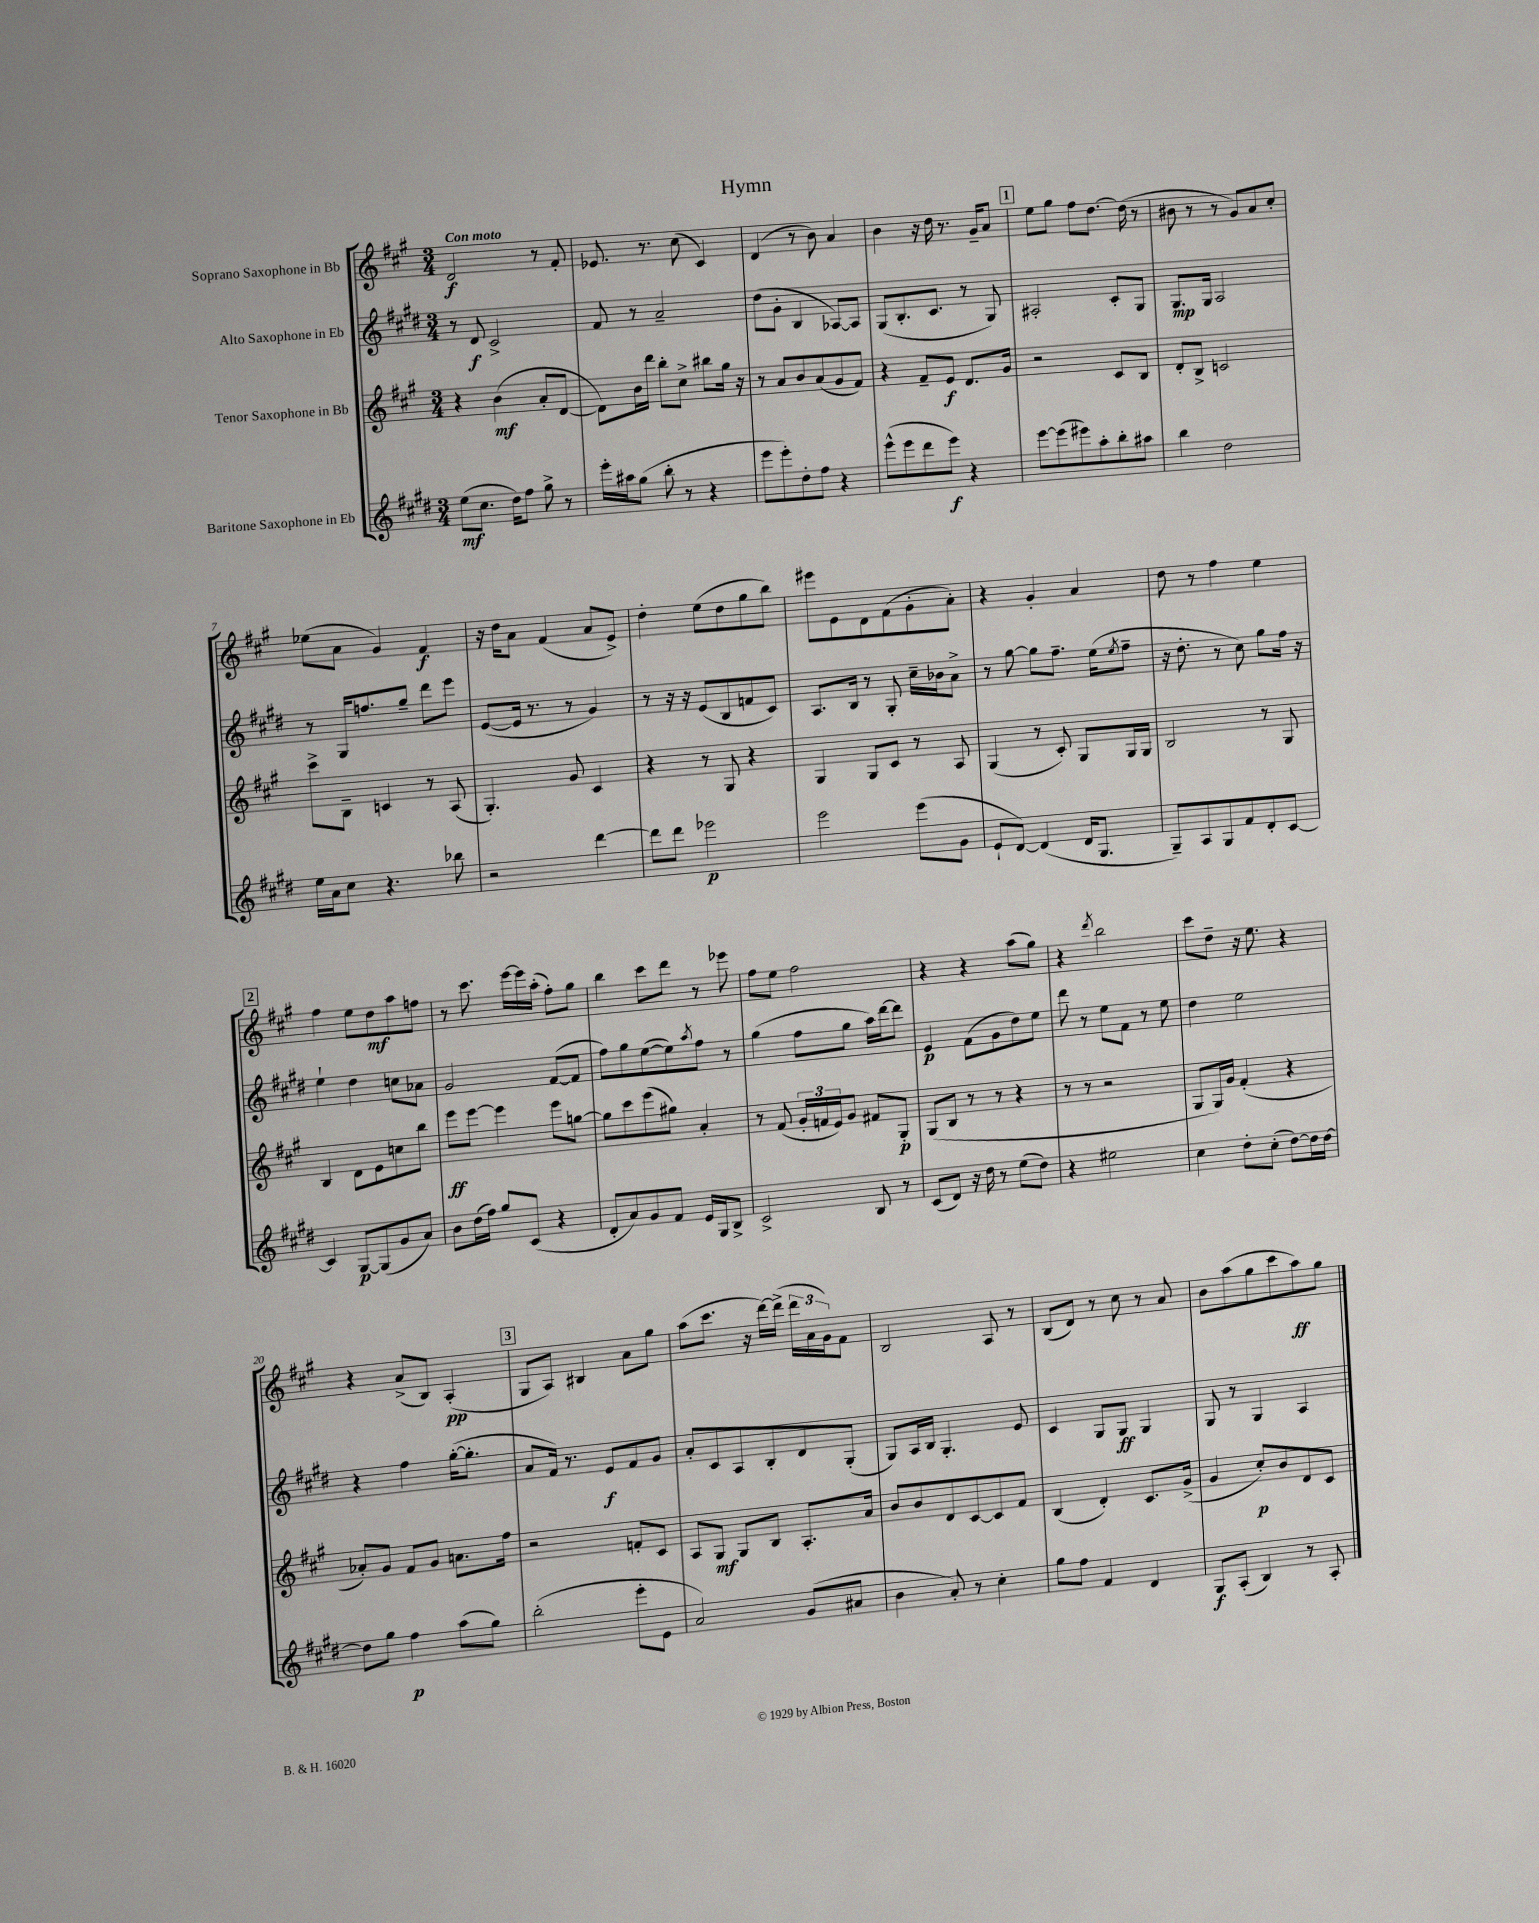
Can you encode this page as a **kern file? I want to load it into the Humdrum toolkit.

**kern	**dynam	**kern	**dynam	**kern	**dynam	**kern	**dynam
*part4	*part4	*part3	*part3	*part2	*part2	*part1	*part1
*staff4	*staff4	*staff3	*staff3	*staff2	*staff2	*staff1	*staff1
*I"Baritone Saxophone in Eb	*	*I"Tenor Saxophone in Bb	*	*I"Alto Saxophone in Eb	*	*I"Soprano Saxophone in Bb	*
*clefG2	*	*clefG2	*	*clefG2	*	*clefG2	*
*k[f#c#g#d#]	*	*k[f#c#g#]	*	*k[f#c#g#d#]	*	*k[f#c#g#]	*
*M3/4	*	*M3/4	*	*M3/4	*	*M3/4	*
=1	=1	=1	=1	=1	=1	=1	=1
!	!	!	!	!	!	!LO:TX:a:B:t=Con moto	!
(8ee\L	mf	4r	.	8r	.	2d/	f
8.cc#\J	.	.	.	8d#/	f	.	.
.	.	(4b\	mf	2c#^/	.	.	.
16dd#\KL)	.	.	.	.	.	.	.
8ff#\J	.	.	.	.	.	.	.
8gg#^\	.	8a'/L	.	.	.	8r	.
8r	.	[8d/J	.	.	.	8f#'/	.
=2	=2	=2	=2	=2	=2	=2	=2
16eee'\LL	.	8d\L])	.	8f#/	.	8.e-X/	.
16aa#X\J	.	.	.	.	.	.	.
(8gg#\J	.	16b\L	.	8r	.	.	.
.	.	16ddd\JJ	.	.	.	8.r	.
8bb'\	.	8bb'\L	.	2a~/	.	.	.
8r	.	8cc#^\J	.	.	.	(8cc#\	.
4r	.	8bb#X\L	.	.	.	4c#/)	.
.	.	16gg#\Jk	.	.	.	.	.
.	.	16r	.	.	.	.	.
=3	=3	=3	=3	=3	=3	=3	=3
8eee\L	.	8r	.	(8dd#\L	.	(4d/	.
8eee'\)	.	8a/L	.	8g#'\J	.	.	.
8dd#'\	.	8b/	.	4B/	.	8r	.
8ff#\J	.	(8a/	.	.	.	8b\)	.
4r	.	8g#/	.	[8A-X/L)	.	4a/	.
.	.	8f#/J)	.	8A-/J]	.	.	.
=4	=4	=4	=4	=4	=4	=4	=4
(8eee^^\L	.	4r	.	(8G#/L	.	4b\	.
8eee\	.	.	.	8.B'/	.	.	.
8ddd#\	.	8f#~/L	.	.	.	16r	.
.	.	.	.	8.c#/J	.	16dd\	.
8eee\J)	f	8e/J	f	.	.	8.r	.
4r	.	8.d/L	.	8r	.	.	.
.	.	.	.	.	.	16g#~/KL	.
.	.	.	.	8G#/)	.	8a/J	.
.	.	16g#/Jk	.	.	.	.	.
!!LO:REH:place=s1:t=1
=5	=5	=5	=5	=5	=5	=5	=5
[8eee\L	.	2r	.	2A#X'/	.	8ee\L	.
(8eee\]	.	.	.	.	.	8gg#\J	.
8eee#X\)	.	.	.	.	.	8ff#\L	.
8aa'\	.	.	.	.	.	[8.dd\J	.
8bb'\	.	8c#/L	.	8c#'/L	.	.	.
.	.	.	.	.	.	(16dd\]	.
8aa#X\J	.	8B/J	.	8G#/J	.	8r	.
=6	=6	=6	=6	=6	=6	=6	=6
4bb\	.	8d'/L	.	8.G#/L	mp	8b#X\	.
.	.	8B^/J	.	.	.	8r	.
.	.	.	.	16G#/Jk	.	.	.
2dd#\	.	2cn/	.	2A/	.	8r	.
.	.	.	.	.	.	8g#/L)	.
.	.	.	.	.	.	8a/	.
.	.	.	.	.	.	8cc#'/J	.
!!LO:LB:g=z
=7	=7	=7	=7	=7	=7	=7	=7
16ee\LL	.	8ccc#^\L	.	8r	.	(8ee-X\L	.
16a\J	.	.	.	.	.	.	.
8cc#\J	.	8B~\J	.	16G#/KL	.	8a\J	.
.	.	.	.	8.ffn/	.	.	.
4.r	.	4cn/	.	.	.	4g#/)	.
.	.	.	.	8gg#~/J	.	.	.
.	.	8r	.	8ddd#\L	.	4f#/	f
8bb-X\	.	(8A/	.	8eee\J	.	.	.
=8	=8	=8	=8	=8	=8	=8	=8
2r	.	4.G#'/)	.	([8e/L	.	16r	.
.	.	.	.	.	.	16dd\KL	.
.	.	.	.	16e/Jk]	.	8a\J	.
.	.	.	.	8.r	.	.	.
.	.	.	.	.	.	(4f#/	.
.	.	8g#/	.	8r	.	.	.
[4ddd#\	.	4c#/	.	4g#/)	.	8a/L	.
.	.	.	.	.	.	8e^/J)	.
=9	=9	=9	=9	=9	=9	=9	=9
8ddd#\L]	.	4r	.	8r	.	4dd'\	.
8ddd#\J	.	.	.	16r	.	.	.
.	.	.	.	16r	.	.	.
2eee-X\	p	8r	.	(8e/L	.	(8ee\L	.
.	.	8G#/	.	8B/	.	8dd\	.
.	.	4r	.	8fn/	.	8gg#\	.
.	.	.	.	8c#/J)	.	8bb\J)	.
=10	=10	=10	=10	=10	=10	=10	=10
2eee\	.	4G#/	.	8.A/L	.	8eee#X\L	.
.	.	.	.	.	.	8e\	.
.	.	.	.	16B/Jk	.	.	.
.	.	8G#/L	.	8r	.	8d\	.
.	.	8c#/J	.	8G#'/	.	(8f#\	.
(8eee\L	.	8r	.	16cc#~\LL	.	8g#'\	.
.	.	.	.	16b-X\J	.	.	.
8g#\J	.	8A/	.	8a^\J	.	8a'\J)	.
=11	=11	=11	=11	=11	=11	=11	=11
8e`/L	.	(4G#/	.	8r	.	4r	.
[8d#/J)	.	.	.	[8gg#\	.	.	.
(4d#/]	.	8r	.	8gg#\L]	.	4g#'/	.
.	.	8c#'/)	.	8.ff#~\J	.	.	.
16d#/KL	.	8G#/L	.	.	.	4a/	.
8.G#/J	.	.	.	(16ee\KL	.	.	.
.	.	.	.	8qee/	.	.	.
.	.	16G#/L	.	8ff#~\J	.	.	.
.	.	16G#/JJ	.	.	.	.	.
=12	=12	=12	=12	=12	=12	=12	=12
8G#~/L)	.	2B/	.	16r	.	8dd\	.
.	.	.	.	8.dd#'\	.	.	.
8A/	.	.	.	.	.	8r	.
8G#/	.	.	.	8r	.	4ff#\	.
8f#/	.	.	.	8cc#\)	.	.	.
8d#'/	.	8r	.	8gg#\L	.	4ee\	.
[8c#/J	.	8G#/	.	16ff#\Jk	.	.	.
.	.	.	.	16r	.	.	.
!!LO:LB:g=z
!!LO:REH:place=s1:t=2
=13	=13	=13	=13	=13	=13	=13	=13
4c#/]	.	4B/	.	4ee`\	.	4ff#\	.
[8G#/L	p	8d\L	.	4dd#\	.	8ee\L	.
(8G#/]	.	8e\	.	.	.	8dd\	mf
8g#/	.	8ccn\	.	8ccn\L	.	8aa\	.
8a/J)	.	8bb\J	.	8a-X\J	.	8ffn\J	.
=14	=14	=14	=14	=14	=14	=14	=14
8b\L	.	8eee\L	ff	2g#/	.	8r	.
(16dd#\L	.	[8eee\J	.	.	.	8.ccc#\	.
16ff#\JJ)	.	.	.	.	.	.	.
8gg#/L	.	4eee\]	.	.	.	.	.
.	.	.	.	.	.	[16eee\LL	.
(8c#/J	.	.	.	.	.	16eee\]	.
.	.	.	.	.	.	(16aa'\JJ	.
4r	.	8eee\L	.	([8f#/L	.	8ff#'\L)	.
.	.	[8ggn\J	.	8f#/J]	.	8gg#\J	.
=15	=15	=15	=15	=15	=15	=15	=15
8d#'/L	.	8gg\L]	.	8ff#\L)	.	4bb\	.
8a/)	.	8ccc#\	.	8gg#\	.	.	.
8g#/	.	(8eee\	.	([8ee\	.	8ccc#\L	.
8f#/J	.	8gg#X\J)	.	8ee\])	.	8ddd\J	.
.	.	.	.	8qaa/	.	.	.
16e/LL	.	4a'/	.	8ff#\J	.	8r	.
16G#/J	.	.	.	.	.	.	.
8B^/J	.	.	.	8r	.	8eee-X\	.
=16	=16	=16	=16	=16	=16	=16	=16
2c#^/	.	8r	.	(4gg#\	.	8ff#\L	.
.	.	(8f#/	.	.	.	8ee\J	.
.	.	24g#'/LL	.	8ff#\L	.	2ff#\	.
.	.	24fn/	.	.	.	.	.
.	.	24e/J)	.	.	.	.	.
.	.	8g#/J	.	8gg#\J	.	.	.
8B/	.	8f#X/L	.	16aa\LL)	.	.	.
.	.	.	.	[16ddd#\J	.	.	.
8r	.	8G#'/J	p	8ddd#\J]	.	.	.
=17	=17	=17	=17	=17	=17	=17	=17
(8c#/L	.	(8G#/L	.	4e/	p	4r	.
8d#/J)	.	8B/J	.	.	.	.	.
16r	.	8r	.	(8f#\L	.	4r	.
16dd#\	.	.	.	.	.	.	.
8r	.	8r	.	8g#\	.	.	.
(8ee\L	.	4r	.	8dd#\)	.	(8aa\L	.
8dd#\J)	.	.	.	8ee\J	.	8gg#\J)	.
=18	=18	=18	=18	=18	=18	=18	=18
4r	.	8r	.	8ddd#\	.	4r	.
.	.	8r	.	8r	.	.	.
.	.	.	.	.	.	8qddd/	.
2ee#X\	.	2r	.	8ee\L	.	2bb\	.
.	.	.	.	8f#\J	.	.	.
.	.	.	.	8r	.	.	.
.	.	.	.	8ee\	.	.	.
=19	=19	=19	=19	=19	=19	=19	=19
4cc#\	.	8G#/L	.	4dd#\	.	8ccc#\L	.
.	.	16G#/L)	.	.	.	8dd~\J	.
.	.	16g#/JJ	.	.	.	.	.
8dd#'\L	.	(4f#'/	.	2ee\	.	16r	.
.	.	.	.	.	.	8.ee\	.
(8cc#'\J	.	.	.	.	.	.	.
[8dd#\L)	.	4r	.	.	.	4r	.
16dd#\L]	.	.	.	.	.	.	.
[16dd#\JJ	.	.	.	.	.	.	.
!!LO:LB:g=z
=20	=20	=20	=20	=20	=20	=20	=20
8dd#\L]	.	8a-X'/L)	.	4r	.	4r	.
8gg#\J	.	8g#/J	.	.	.	.	.
4ff#\	p	8f#/L	.	4ff#\	.	(8a^/L	.
.	.	8g#/J	.	.	.	8B/J)	.
(8aa\L	.	8.an\L	.	([16gg#'\KL	.	(4A'/	pp
.	.	.	.	8.gg#'\J]	.	.	.
8gg#\J)	.	.	.	.	.	.	.
.	.	16ff#\Jk	.	.	.	.	.
!!LO:REH:place=s1:t=3
=21	=21	=21	=21	=21	=21	=21	=21
(2bb'\	.	2r	.	8a/L	.	8G#/L	.
.	.	.	.	16f#/Jk)	.	8A/J)	.
.	.	.	.	8.r	.	.	.
.	.	.	.	.	.	4B#X/	.
.	.	.	.	8e/L	f	.	.
8eee'\L	.	8fn'/L	.	8f#/	.	8a\L	.
8e\J	.	8c#/J	.	8g#/J	.	8gg#\J	.
=22	=22	=22	=22	=22	=22	=22	=22
2a/)	.	8A/L	.	8a'/L	.	(8aa\L	.
.	.	8G#/J	mf	8c#/	.	8.ccc#\J	.
.	.	8G#/L	.	8A/	.	.	.
.	.	.	.	.	.	16r	.
.	.	8B/J	.	8B'/	.	[16ddd\LL)	.
.	.	.	.	.	.	(16ddd^\JJ]	.
(8g#/L	.	8.A'/L	.	8d#/	.	24ddd\LL	.
.	.	.	.	.	.	24a\	.
.	.	.	.	.	.	24g#\J)	.
8a#X/J	.	.	.	(8G#'/J	.	8f#\J	.
.	.	16a/Jk	.	.	.	.	.
=23	=23	=23	=23	=23	=23	=23	=23
4b\	.	8b/L	.	8G#/L)	.	2B/	.
.	.	8b/	.	16A/L	.	.	.
.	.	.	.	16B/JJ	.	.	.
8a'/)	.	8d/	.	4.G#'/	.	.	.
8r	.	[8c#/	.	.	.	.	.
4cc#'\	.	8c#/]	.	.	.	8A/	.
.	.	8f#/J	.	8e/	.	8r	.
=24	=24	=24	=24	=24	=24	=24	=24
8gg#\L	.	(4B/	.	4c#/	.	(8B/L	.
8ff#\J	.	.	.	.	.	8d/J)	.
4f#/	.	4d'/)	.	8G#/L	.	8r	.
.	.	.	.	8G#/J	ff	8cc#\	.
4d#/	.	8.c#/L	.	4G#/	.	8r	.
.	.	.	.	.	.	8a/	.
.	.	(16g#^/Jk	.	.	.	.	.
=25	=25	=25	=25	=25	=25	=25	=25
8G#/L	f	4g#/	.	8G#/	.	8b\L	.
(8A'/J	.	.	.	8r	.	(8aa\	.
4B/)	.	8cc#'/L)	p	4G#/	.	8gg#\	.
.	.	8b/	.	.	.	8ccc#\	.
8r	.	8d/	.	4A/	.	8aa\)	ff
8A'/	.	8c#/J	.	.	.	8gg#\J	.
==	==	==	==	==	==	==	==
*-	*-	*-	*-	*-	*-	*-	*-
